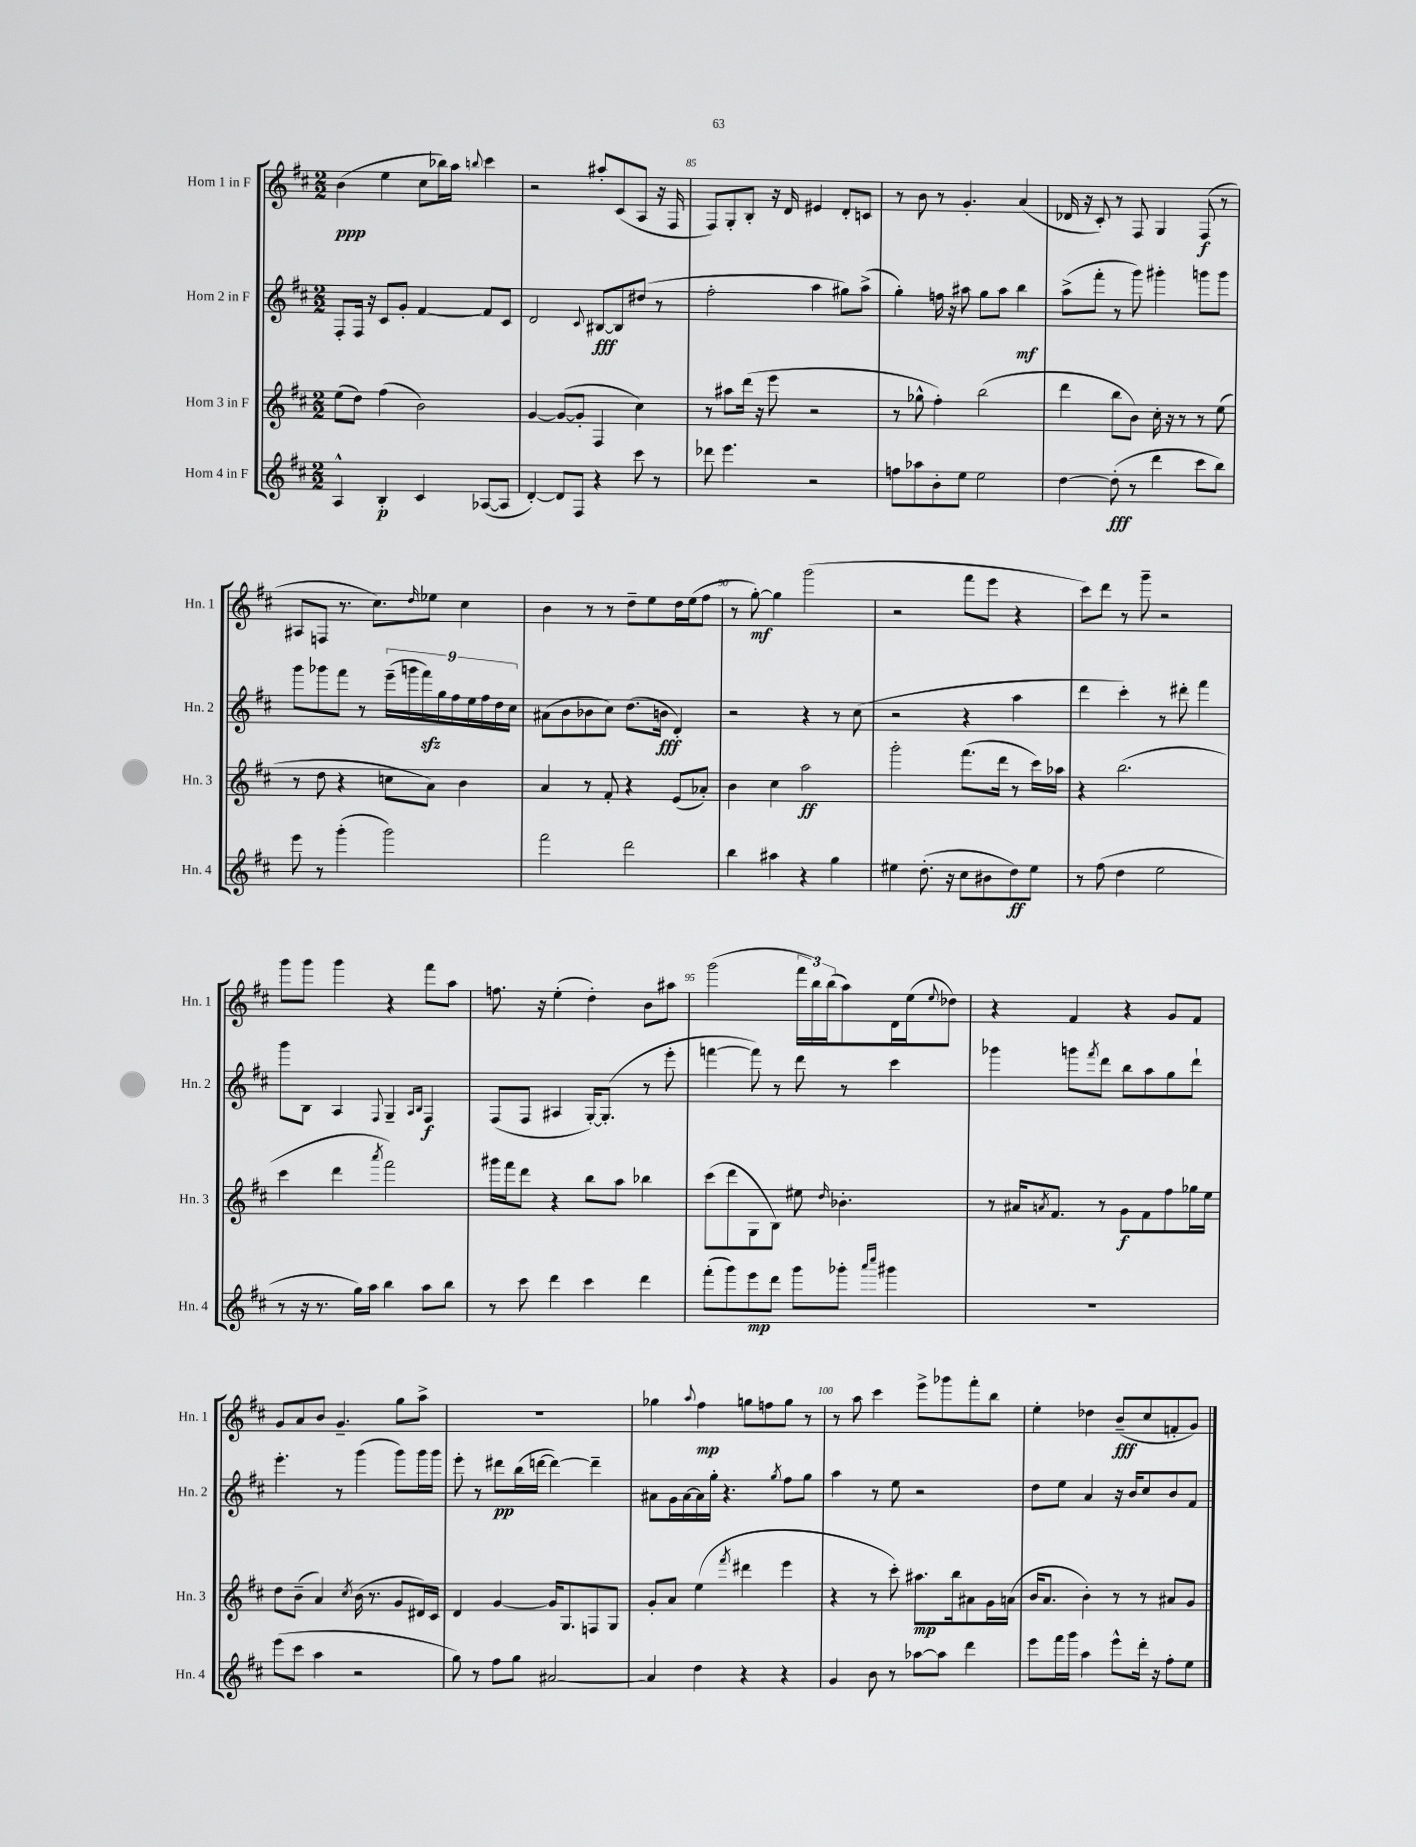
<<
\new StaffGroup <<
\new Staff = "s0" \with { instrumentName = "Horn 1 in F" shortInstrumentName = "Hn. 1" } {
    \clef treble \key d \major \numericTimeSignature \time 2/2
    b'4\ppp( e''4 cis''8 bes''16) a''16 \appoggiatura { b''8 } cis'''4 |
    r2 ais''8-. cis'8( a8 r16 fis16 |
    fis8) g8-. b8-. r16 d'16 eis'4 d'8-. c'8 |
    r8 b'8 r8 g'4.-. a'4( |
    des'16 r16 cis'8-.) r8 fis8 g4 fis8\f( r8 |
    ais8 f8 r8. cis''8.) \grace { d''16 } ees''8 cis''4 |
    b'4 r8 r8 d''8-- e''8 d''16 e''16( fis''8 |
    r8 g''8~-.\mf) g''4 g'''2( |
    r2 fis'''8 e'''8 r4 |
    cis'''8) d'''8 r8 g'''8-- r2 |
    g'''8 g'''8 g'''4 r4 fis'''8 a''8 |
    f''8. r16 e''4-.( d''4-.) b'8 ais''8 |
    g'''2( \tuplet 3/2 { fis'''16 b''16) b''16( } a''8) d'16 e''16( \appoggiatura { e''8 } des''8) |
    r4 fis'4 r4 g'8 fis'8 |
    g'8 a'8 b'8 g'4.-- g''8 a''8-> |
    R1 |
    ges''4 \appoggiatura { a''8 } fis''4\mp g''8 f''8 g''8 r8 |
    r8 a''8 cis'''4 e'''8-> ges'''8 fis'''8-. b''8 |
    e''4-. des''4 b'8--\fff( cis''8 f'8-. g'8) \bar "|." |
}
\new Staff = "s1" \with { instrumentName = "Horn 2 in F" shortInstrumentName = "Hn. 2" } {
    \clef treble \key d \major \numericTimeSignature \time 2/2
    fis8-. fis16 r16 cis'8 g'8-. fis'4~ fis'8 cis'8 |
    d'2 \appoggiatura { cis'8 } bis8~\fff bis8 dis''8( r8 |
    fis''2-. a''4 gis''8) a''8->( |
    g''4-.) f''16 r16 ais''8 g''8 ais''8 b''4\mf |
    a''8->( fis'''8-. r8 g'''8) gis'''4-. g'''8 g'''8 |
    g'''8 ges'''8 fis'''8 r8 \tuplet 9/8 { e'''16--( g'''16 fis'''16\sfz) g''16 fis''16 e''16 fis''16 d''16 cis''16 } |
    ais'8( b'8 bes'8 cis''8) d''8.( b'16\fff d'4-.) |
    r2 r4 r8 cis''8( |
    r2 r4 a''4 |
    d'''4 cis'''4-.) r8 dis'''8-. fis'''4 |
    g'''8 b8 a4 \appoggiatura { fis8 } g4-- \grace { a16 b16 } fis4\f |
    fis8( fis8 ais4 g16~-.) g8.-.( r8 e'''8-. |
    f'''4~ f'''8) r8 d'''8 r8 cis'''4 |
    ges'''4 g'''8 \acciaccatura { fis'''8 } d'''8 b''8 a''8 g''8 d'''8-! |
    e'''4.-. r8 g'''4( g'''8) g'''16 g'''16 |
    e'''8-. r8 dis'''8\pp b''16( d'''16~ d'''4~) d'''4-- |
    ais'8 g'16 ais'16~ ais'16 g''16-. r4. \acciaccatura { g''8 } fis''8 g''8 |
    a''4 r8 e''8 r2 |
    d''8 e''8 a'4 r16 b'16 cis''8 b'8 fis'8 \bar "|." |
}
\new Staff = "s2" \with { instrumentName = "Horn 3 in F" shortInstrumentName = "Hn. 3" } {
    \clef treble \key d \major \numericTimeSignature \time 2/2
    e''8( d''8) fis''4( b'2) |
    g'4~ g'8~( g'8-. fis4 cis''4) |
    r8 ais''8 d'''16( r16 e'''8 r2 |
    r8 ges''8-^ fis''4-.) b''2( |
    d'''4 b''8 b'8) cis''16-. r16 r8 r8 e''8( |
    r8 d''8 r4 c''8 a'8) b'4 |
    a'4 r8 fis'8-. r4 e'8( aes'8-.) |
    b'4 cis''4 a''2\ff |
    g'''2-. fis'''8.( d'''16 r8 cis'''16) aes''16 |
    r4 b''2.( |
    cis'''4 d'''4 \acciaccatura { a'''8 } fis'''2) |
    gis'''16 fis'''16 d'''8 r4 b''8 a''8 bes''4 |
    cis'''8( d'''8 g8 b8) eis''8 \grace { d''16 } bes'4.-. |
    r8 ais'16 \acciaccatura { a'8 } fis'8. r8 g'8\f fis'8 fis''8 ges''16 e''16 |
    d''8 b'8--( a'4) \acciaccatura { cis''8 } b'16( r8. g'8 dis'16) cis'16 |
    d'4 g'4~ g'16 g8. f8 g8 |
    g'8-. a'8 e''4( \acciaccatura { fis'''8 } dis'''4 e'''4 |
    r4 r8 cis'''8-.) ais''8.\mp b''16 ais'8 g'16 a'16( |
    b'16 a'8. b'4-.) r8 r8 ais'8 g'8 \bar "|." |
}
\new Staff = "s3" \with { instrumentName = "Horn 4 in F" shortInstrumentName = "Hn. 4" } {
    \clef treble \key d \major \numericTimeSignature \time 2/2
    a4-^ b4-.\p cis'4 aes8~( aes8 |
    d'4~-.) d'8 fis8 r4 cis'''8 r8 |
    des'''8 e'''4. r2 |
    f''8 aes''8 b'8-. e''8 e''2 |
    d''4~ d''8-.\fff( r8 d'''4 cis'''8 b''8) |
    e'''8 r8 g'''4-.( g'''2) |
    fis'''2 d'''2 |
    b''4 ais''4 r4 g''4 |
    eis''4 d''8.-.( r16 cis''8 bis'8 d''8\ff) eis''8 |
    r8 fis''8( d''4 e''2 |
    r8 r16 r8. g''16) a''16 b''4 a''8 b''8 |
    r8 cis'''8 d'''4 cis'''4 d'''4 |
    fis'''8-.( g'''8) e'''8\mp d'''8 g'''8 ges'''8-. \grace { a'''16 cis''''16 } gis'''4 |
    R1 |
    e'''8( cis'''8 a''4 r2 |
    g''8) r8 fis''8 g''8 ais'2~ |
    ais'4 d''4 r4 r4 |
    g'4 b'8 r8 aes''8~ aes''8 d'''4 |
    e'''8 fis'''16 g'''16 a''4 e'''8-^ d'''16-. r16 fis''8-. e''8 \bar "|." |
}
>>
>>
\layout { \context { \Score currentBarNumber = #83 \override BarNumber.break-visibility = ##(#f #t #t) barNumberVisibility = #(every-nth-bar-number-visible 5) } }
